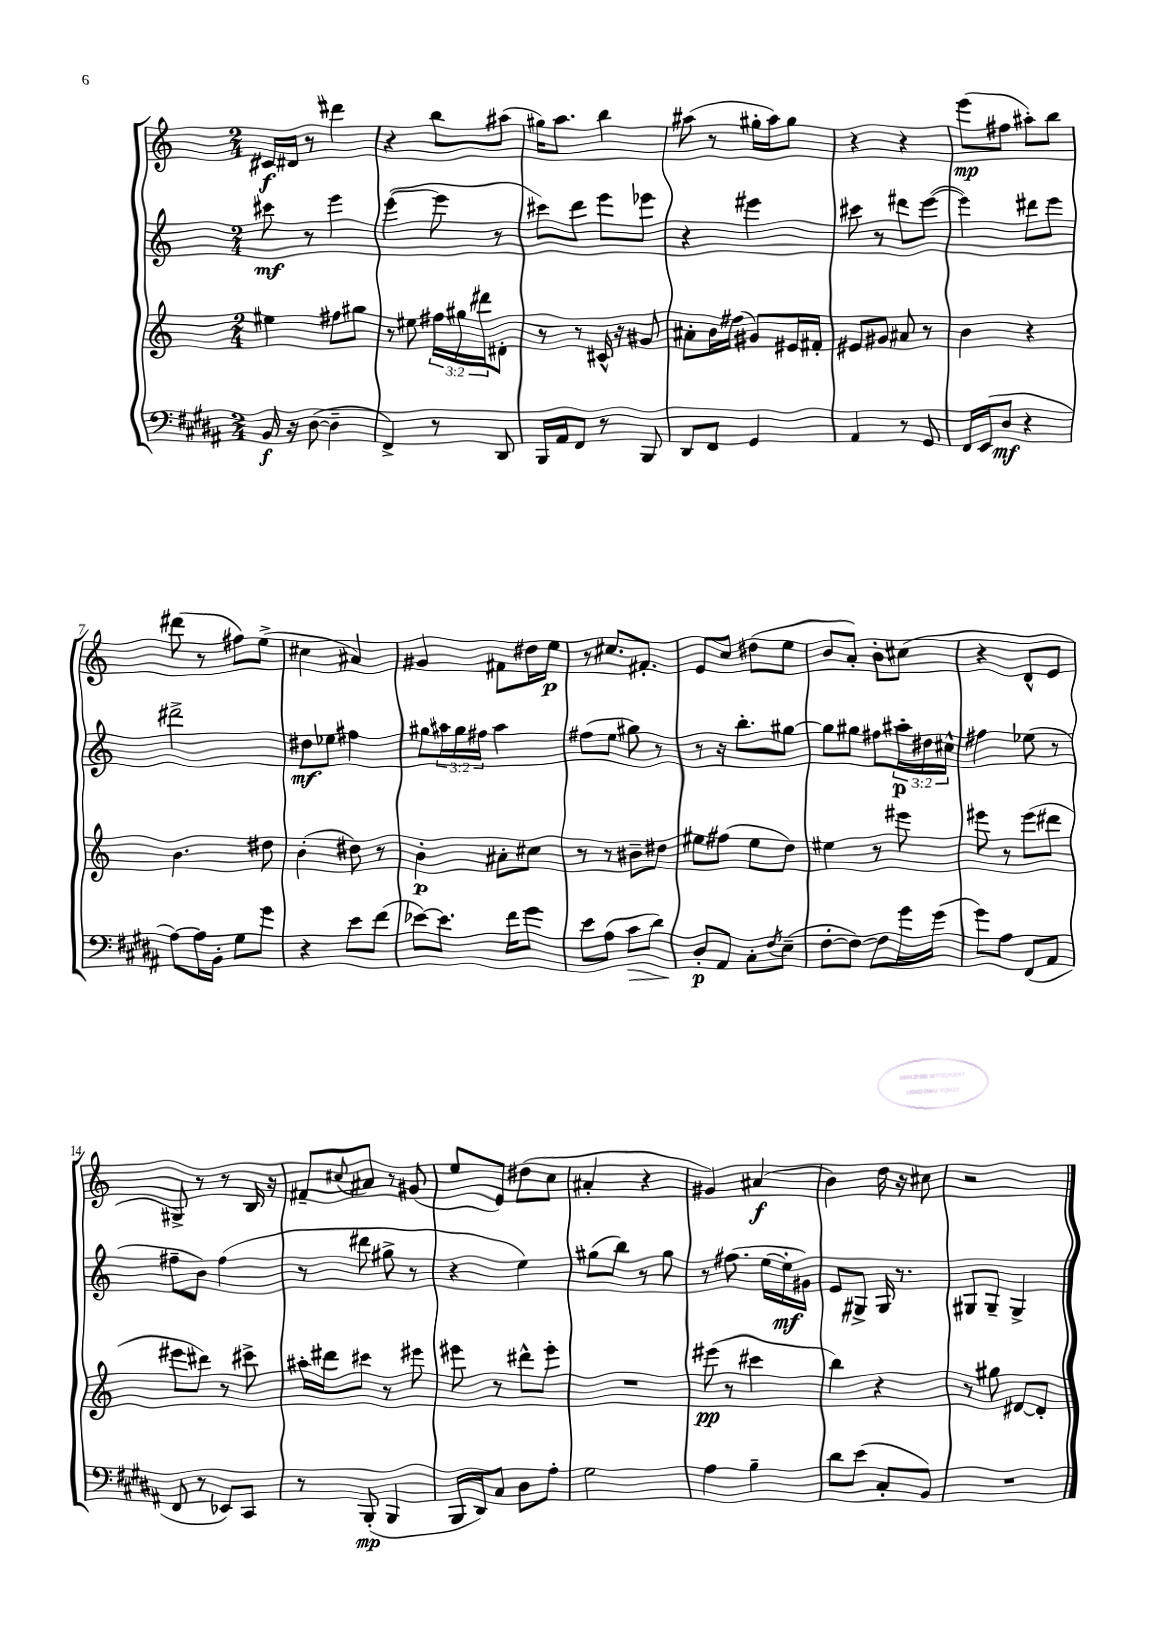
<<
\new StaffGroup <<
\new Staff = "s0" {
    \clef treble \key c \major \numericTimeSignature \time 2/4
    cis'16\f dis'16 r8 dis'''4 |
    r4 b''8 ais''8( |
    gis''16) a''8. b''4 |
    ais''8( r8 gis''16-. ais''16) gis''8 |
    r4 r4 |
    e'''8\mp( fis''8 ais''8-.) b''8 |
    dis'''8( r8 fis''8) e''8->( |
    cis''4 ais'4) |
    gis'4 fis'8 dis''16 e''16\p |
    r8 cis''8. fis'8.-. |
    e'8 c''8 dis''8( e''8 |
    b'8 a'8-.) b'8-. cis''8( |
    r4 d'8-^ e'8 |
    gis8->) r8 r8 b16 r16 |
    fis'8-- \appoggiatura { cis''8 } ais'8 r8 gis'8( |
    e''8 e'8) dis''8( c''8 |
    ais'4-. r4 |
    gis'4) ais'4\f( |
    b'4) d''16 r16 cis''8 |
    r2 \bar "|." |
}
\new Staff = "s1" {
    \clef treble \key c \major \numericTimeSignature \time 2/4 \override Staff.TupletNumber.text = #tuplet-number::calc-fraction-text
    cis'''8\mf r8 e'''4 |
    e'''4~( e'''8 r8 |
    cis'''8) d'''8 e'''8 ees'''8 |
    r4 eis'''4 |
    cis'''8 r8 dis'''8 e'''8~( |
    e'''4) dis'''8 e'''8 |
    dis'''2-> |
    dis''8\mf ees''8 fis''4 |
    gis''8 \tuplet 3/2 { ais''16 gis''16 fis''16 } ais''4 |
    fis''8( e''8 gis''8) r8 |
    r8 r16 b''8.-. gis''8~ |
    gis''8 gis''8 fis''8 \tuplet 3/2 { ais''16-.\p dis''16 cis''16-^ } |
    fis''4 ees''8( r8 |
    fis''8-- b'8) fis''4( |
    r8 dis'''8 gis''8-> r8 |
    r4 e''4) |
    gis''8( b''8) r8 gis''8 |
    r8 fis''8.( e''16~ e''16-.\mf gis'16) |
    e'8 gis8-> gis16 r8. |
    gis8 gis8-- gis4-> \bar "|." |
}
\new Staff = "s2" {
    \clef treble \key c \major \numericTimeSignature \time 2/4 \override Staff.TupletNumber.text = #tuplet-number::calc-fraction-text
    eis''4 fis''8 gis''8 |
    r8 eis''8 \tuplet 3/2 { fis''16 gis''16 dis'''16 } dis'8-. |
    r8 r8 cis'16-^ r16 gis'8 |
    ais'8-. b'16 fis''16( gis'8) eis'16 fis'16-. |
    eis'8 gis'8 ais'8 r8 |
    b'4 r4 |
    b'4. dis''8 |
    b'4-.( dis''8) r8 |
    b'4-.\p ais'8-. cis''8 |
    r8 r8 bis'8-- dis''8 |
    eis''8 fis''8( eis''8 d''8) |
    eis''4 r8 eis'''8 |
    eis'''8 r8 eis'''8( dis'''8 |
    eis'''8 dis'''8) r8 cis'''8-> |
    ais''16-. dis'''16 cis'''8 r8 eis'''8 |
    eis'''8 r8 dis'''8-^ eis'''8-. |
    R2 |
    eis'''8\pp( r8 cis'''4 |
    b''4) r4 |
    r8 gis''8 dis'8~ dis'8-. \bar "|." |
}
\new Staff = "s3" {
    \clef bass \key b \major \numericTimeSignature \time 2/4
    b,16\f r16 dis8~( dis4-- |
    fis,4->) r8 dis,8 |
    b,,16 ais,16 fis,8 r8 b,,8 |
    dis,8 fis,8 gis,4 |
    ais,4 r8 gis,8 |
    fis,16 e,16( dis8\mf r4 |
    ais8~) ais16 b,16-. gis8 gis'8 |
    r4 e'8 fis'8( |
    ees'8~) ees'8. fis'16 gis'8 |
    e'8 ais8( cis'8\> dis'8) |
    dis8-.\p\! ais,8 cis8-. \acciaccatura { fis8 } e8--( |
    fis8~-. fis8~) fis8 gis'16 gis'16( |
    gis'8) ais8 fis,8( ais,8 |
    fis,8 r8 ees,8) cis,8 |
    r8 b,,8-.\mp( b,,4 |
    b,,16 dis,16) cis8 dis8 ais8-. |
    gis2 |
    ais4 b4-- |
    dis'8 e'8( cis8-. b,8) |
    R2 \bar "|." |
}
>>
>>
